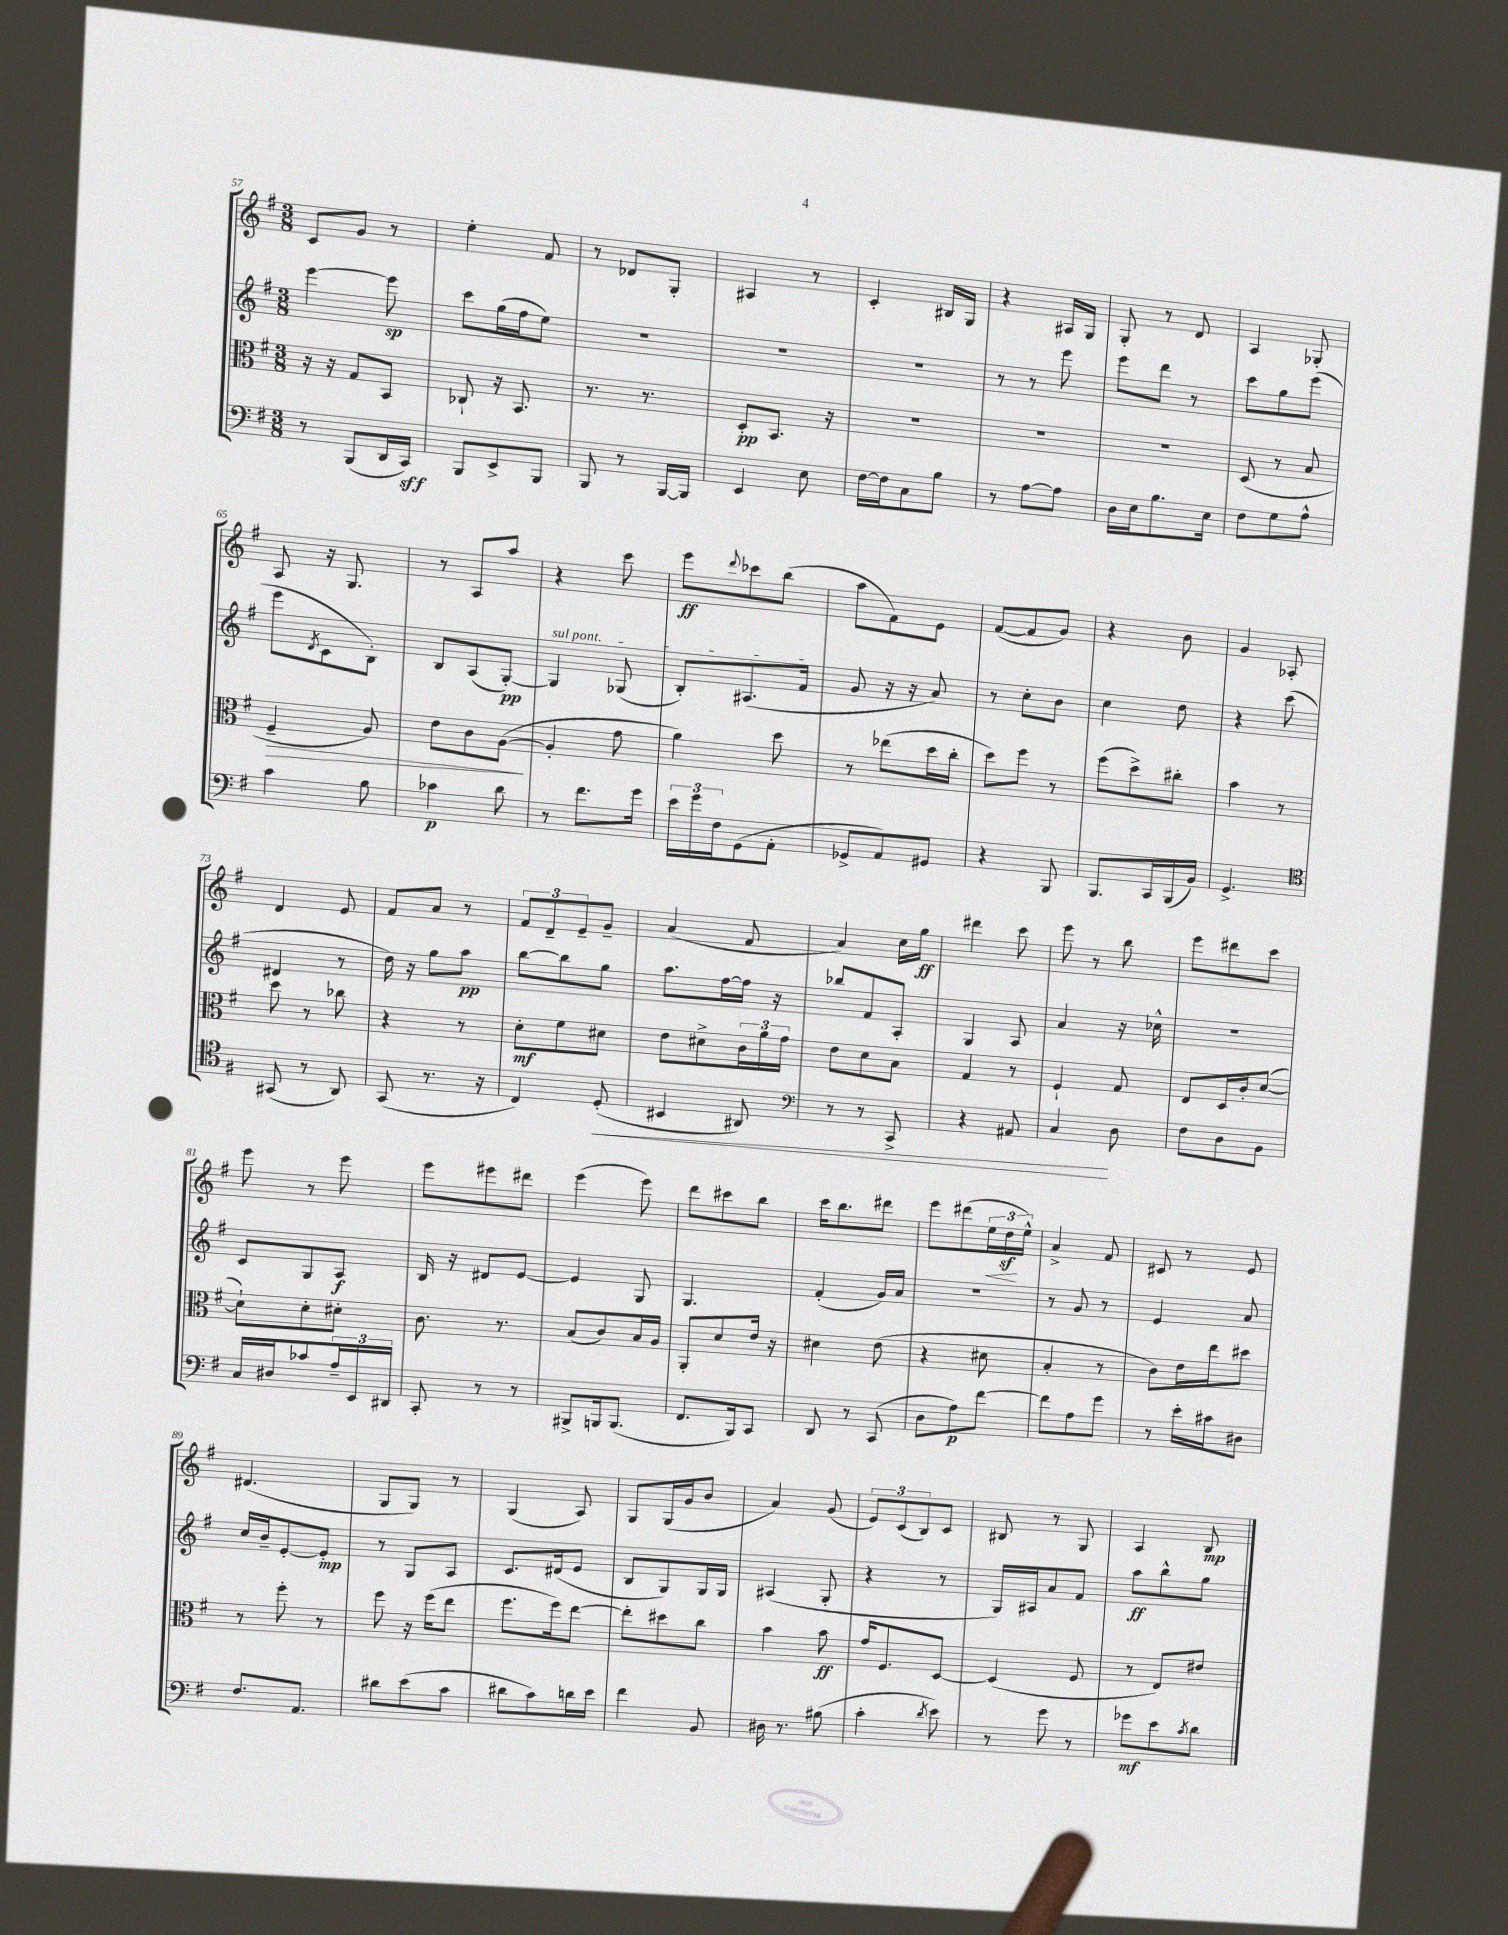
<<
\new StaffGroup <<
\new Staff = "s0" {
    \clef treble \key g \major \numericTimeSignature \time 3/8
    c'8 g'8 r8 |
    e''4-. fis'8 |
    r8 des'8 g8-. |
    ais4 r8 |
    c'4-. bis16 g16 |
    r4 ais16 g16 |
    g8-. r8 d'8 |
    a4 ges8-. |
    a8 r16 g8. |
    r8 a8 a''8 |
    r4 c'''8 |
    e'''8\ff \appoggiatura { d'''8 } ces'''8 b''8( |
    a''8 fis'8) e'8 |
    fis'8~( fis'8 g'8) |
    r4 b'8 |
    g'4 aes8-. |
    d'4 e'8 |
    fis'8 a'8 r8 |
    \tuplet 3/2 { fis'8 d'8-- e'8-- } g'8-- |
    a'4( fis'8 |
    a'4) c''16 g''16\ff |
    dis'''4 c'''8 |
    e'''8 r8 b''8 |
    e'''8 dis'''8 c'''8 |
    e'''8 r8 e'''8 |
    e'''8 eis'''8 dis'''8 |
    e'''4( e'''8) |
    d'''8 cis'''8 b''8 |
    c'''16 b''8. dis'''8 |
    e'''8 dis'''8( \tuplet 3/2 { e''16\< d''16\sf\! e''16-^) } |
    a'4-> fis'8 |
    cis'8 r8 e'8 |
    dis'4.( |
    g8 g8) r8 |
    g4( a8) |
    g8 g16( g'16 b'8 |
    a'4) g'8( |
    \tuplet 3/2 { e'8) c'8( b8) } c'8 |
    bis8 r8 g8 |
    a4 b8\mp \bar "|." |
}
\new Staff = "s1" {
    \clef treble \key g \major \numericTimeSignature \time 3/8
    e'''4~ e'''8\sp |
    c'''8 g''16( fis''16 e''8) |
    R4. |
    R4. |
    R4. |
    r8 r8 e'''8 |
    e'''8 d'''8 r8 |
    c'''8 g''8 e'''8( |
    e'''8 \acciaccatura { d'8 } c'8 b8-.) |
    b8 a8( g8~-.\pp) |
    \once \override TextSpanner.bound-details.left.text = \markup { \italic "sul pont." } g4\startTextSpan ges8( |
    b8-.) ais8.( fis'16\stopTextSpan |
    g'8 r16 r16 a'8) |
    r8 c''8-. b'8 |
    c''4 d''8 |
    r4 c'''8( |
    dis'4 r8 |
    d''16) r16 g''8 a''8\pp |
    b''8~ b''8 g''8 |
    a''8. fis''16~ fis''16 r16 |
    bes''8 fis'8 a8-. |
    g4 a8 |
    a'4 r16 ces''16-^ |
    R4. |
    c'8 g8 a8\f |
    b16 r16 dis'8 e'8~ |
    e'4 g8 |
    g4. |
    fis'4-.( g'16) a'16 |
    R4. |
    r8 g'8 r8 |
    e'4 a'8 |
    c''16 b'16-- e'8~-. e'8-.\mp |
    r8 g8 a8 |
    c'8. dis'16( e'8 |
    b8 g8) g16 g16 |
    ais4( g8-. |
    r4 r8 |
    g16) ais16 a'8 fis'8 |
    a''8\ff b''8-^ g''8 \bar "|." |
}
\new Staff = "s2" {
    \clef alto \key g \major \numericTimeSignature \time 3/8
    r16 r16 g8 b,8 |
    ces8-! r16 b,8. |
    r8. r8. |
    d8-.\pp b,8. r16 |
    R4. |
    R4. |
    R4. |
    d8( r8 b8 |
    fis4--\> a8) |
    e'8 c'8 a8~\!( |
    a4-. g'8 |
    a'4) d''8 |
    r8 ees''8( d''16 c''16-. |
    d''8) fis''8 r8 |
    fis''8( d''8->) cis''8-. |
    b'4 r8 |
    d''8 r8 ces''8 |
    r4 r8 |
    d'8-.\mf fis'8 dis'8 |
    e'8 dis'8-> \tuplet 3/2 { c'16 a'16 g'16 } |
    e'8 d'8 b8 |
    g4 r8 |
    fis4-! g8 |
    e8 d16 c'16-. d'8~( |
    d'8-!) d'8-. dis'8-. |
    c'8. r8. |
    b8( c'8) b16 a16 |
    a,8-. d'8 e'16 r16 |
    dis'4 e'8( |
    r4 dis'8 |
    b4-. r8 |
    c'8) e'16 e''16 dis''8 |
    r8 fis''8-. r8 |
    fis''8 r16 fis''16( e''8 |
    fis''8. fis''16) e''8~ |
    e''8-. dis''8 c''8 |
    b'4 b'8\ff |
    g'16 fis8. d8~ |
    d4( fis8 |
    r8 e8) eis'8 \bar "|." |
}
\new Staff = "s3" {
    \clef bass \key g \major \numericTimeSignature \time 3/8
    r8 b,,8( d,16 c,16\sff) |
    b,,8 e,8-> b,,8 |
    b,,8 r8 b,,16~ b,,16 |
    e,4 e8 |
    fis16~ fis16 c8 b8 |
    r8 a8~ a8 |
    d16 e16 b8. e16 |
    fis8 g8 a8-^ |
    c'4 b8 |
    ces'4\p d'8 |
    r8 fis'8. g'16 |
    \tuplet 3/2 { e'16 g'16 fis16 } g,8( a,8-. |
    ges,8-> a,8) gis,8 |
    r4 b,,8 |
    b,,8. c,16 b,,16( b,16) |
    g,4.-> |
    \clef tenor gis,8( r8 a,8) |
    g,8( r8. r16 |
    c4) d8-.\<( |
    bis,4 ais,8) |
    \clef bass r8 r8 c,8-> |
    r4 ais,8 |
    c4\! d8 |
    fis8 d8 b,8 |
    c16 dis16 ces'8 \tuplet 3/2 { a16-- e,16 dis,16 } |
    c,8-. r8 r8 |
    bis,,8-> b,,16 b,,8.( |
    fis,8. b,,16) c,8 |
    d,8 r8 c,8( |
    d8 a8\p) fis'8~ |
    fis'8 a8 g'8 |
    r8 e'16-. cis'16 dis8 |
    fis8. a,8. |
    dis'8 e'8( c'8 |
    dis'8 c'8) d'16 e'16 |
    fis'4 b,8 |
    dis16 r8. bis8( |
    c'4-. \acciaccatura { d'8 } e'8) |
    r8 g'8 r8 |
    ges'8\mf e'8 \acciaccatura { c'8 } d'8 \bar "|." |
}
>>
>>
\layout { \context { \Score currentBarNumber = #57 } }
